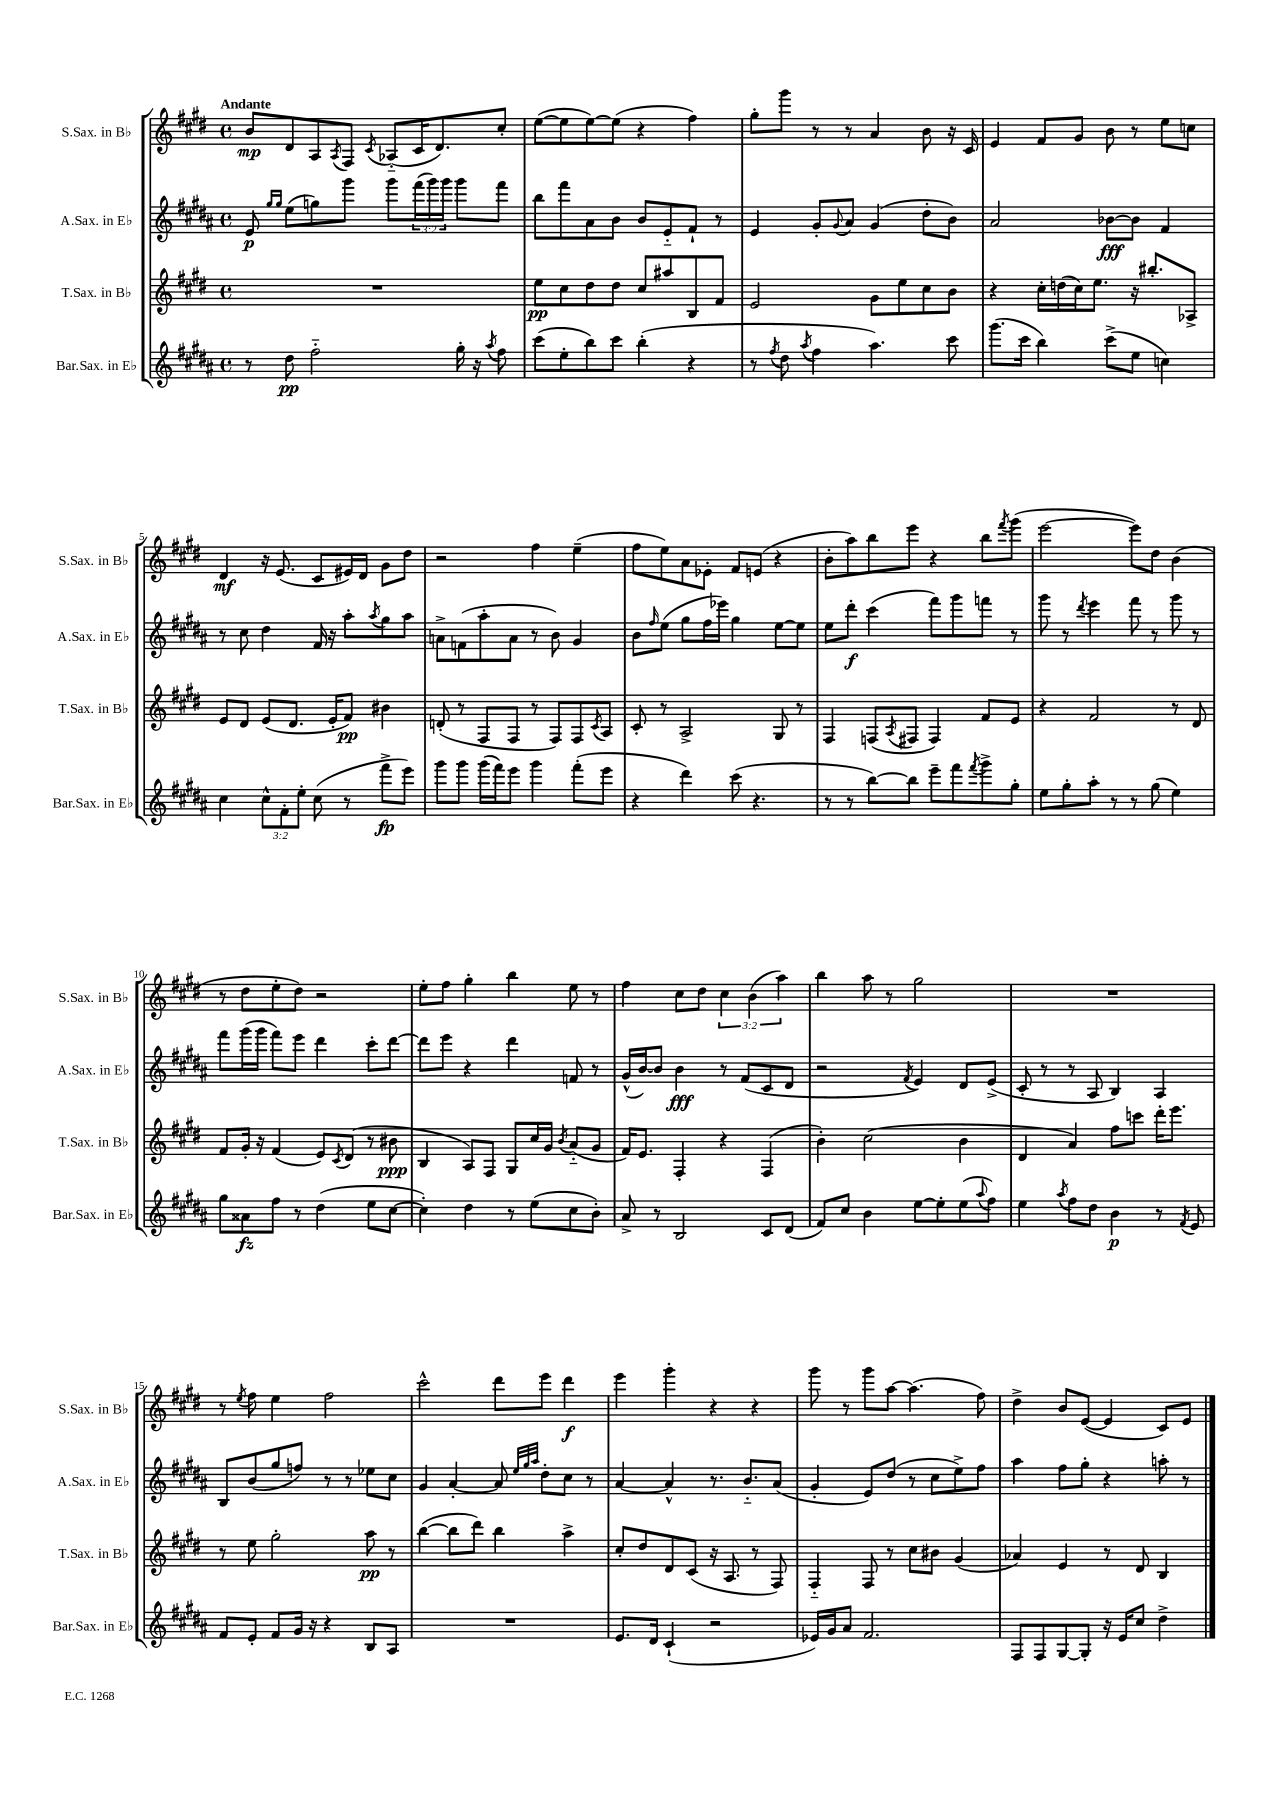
<<
\new StaffGroup <<
\new Staff = "s0" \with { instrumentName = "S.Sax. in Bb" shortInstrumentName = "S.Sax. in Bb" } {
    \clef treble \key e \major \defaultTimeSignature \time 4/4 \override Staff.TupletNumber.text = #tuplet-number::calc-fraction-text \tempo "Andante"
    b'8\mp dis'8 a8 \acciaccatura { a8 } fis8 \acciaccatura { cis'8 } aes8-_( cis'16 dis'8.) cis''8-. |
    e''8~( e''8 e''8~) e''8( r4 fis''4) |
    gis''8-. gis'''8 r8 r8 a'4 b'8 r16 cis'16 |
    e'4 fis'8 gis'8 b'8 r8 e''8 c''8 |
    dis'4\mf r16 e'8.( cis'8 eis'16) dis'16 gis'8 dis''8 |
    r2 fis''4 e''4--( |
    fis''8 e''8) a'8 ees'8-. fis'8 e'8( r4 |
    b'8-. a''8) b''8 e'''8 r4 b''8 \acciaccatura { fis'''8 } gis'''8( |
    e'''2~ e'''8) dis''8 b'4( |
    r8 dis''8 e''8-. dis''8) r2 |
    e''8-. fis''8 gis''4-. b''4 e''8 r8 |
    fis''4 cis''8 dis''8 \tuplet 3/2 { cis''4 b'4( a''4) } |
    b''4 a''8 r8 gis''2 |
    R1 |
    r8 \acciaccatura { e''8 } fis''8 e''4 fis''2 |
    cis'''2-^ dis'''8 e'''8 dis'''4\f |
    e'''4 gis'''4-. r4 r4 |
    gis'''8 r8 gis'''8 a''8~ a''4.( fis''8) |
    dis''4-> b'8 e'8~( e'4 cis'8) e'8 \bar "|." |
}
\new Staff = "s1" \with { instrumentName = "A.Sax. in Eb" shortInstrumentName = "A.Sax. in Eb" } {
    \clef treble \key b \major \defaultTimeSignature \time 4/4 \override Staff.TupletNumber.text = #tuplet-number::calc-fraction-text
    e'8\p \grace { gis''16 gis''16 } e''8( g''8) gis'''8 gis'''8 \tuplet 3/2 { fis'''16( gis'''16) gis'''16 } gis'''8 fis'''8 |
    b''8 fis'''8 ais'8 b'8 b'8 e'8-_ fis'8-! r8 |
    e'4 gis'8-. \appoggiatura { gis'8 } ais'8 gis'4( dis''8-. b'8) |
    ais'2 bes'8~\fff bes'8 fis'4 |
    r8 cis''8 dis''4 fis'16 r16 ais''8-. \acciaccatura { ais''8 } gis''8 ais''8 |
    a'8-> f'8( ais''8-. a'8 r8 b'8) gis'4 |
    b'8 \grace { fis''16 } e''8( gis''8 fis''16 ees'''16) gis''4 e''8~ e''8 |
    e''8 dis'''8-.\f cis'''4( fis'''8) gis'''8 f'''8 r8 |
    gis'''8 r8 \acciaccatura { dis'''8 } e'''4 fis'''8 r8 gis'''8 r8 |
    fis'''8 gis'''16( gis'''16 fis'''8) e'''8 dis'''4 cis'''8-. dis'''8~ |
    dis'''8 e'''8 r4 dis'''4 f'8 r8 |
    gis'16-^( b'16~) b'8 b'4\fff r8 fis'8( cis'8 dis'8 |
    r2 \acciaccatura { fis'8 } e'4) dis'8 e'8->( |
    cis'8-. r8 r8 ais8 b4) ais4 |
    b8 b'8( gis''8 f''8) r8 r8 ees''8 cis''8 |
    gis'4 ais'4~-. ais'8 \grace { e''32 gis''32 ais''32 } dis''8-. cis''8 r8 |
    ais'4~ ais'4-^ r8. b'8.-_ ais'8( |
    gis'4-. e'8) dis''8( r8 cis''8 e''8->) fis''8 |
    ais''4 fis''8 gis''8-. r4 a''8-. r8 \bar "|." |
}
\new Staff = "s2" \with { instrumentName = "T.Sax. in Bb" shortInstrumentName = "T.Sax. in Bb" } {
    \clef treble \key e \major \defaultTimeSignature \time 4/4
    R1 |
    e''8\pp cis''8 dis''8 dis''8 cis''8 ais''8 b8 fis'8 |
    e'2 gis'8 e''8 cis''8 b'8 |
    r4 cis''16-. d''16( cis''16) e''8. r16 bis''8.-. aes8-> |
    e'8 dis'8 e'8( dis'8. e'16-. fis'8\pp) bis'4 |
    d'8-.( r8 fis8 fis8 r8 fis8) fis8 \acciaccatura { cis'8 } a8 |
    cis'8-. r8 a2-> gis8 r8 |
    fis4 f8( \acciaccatura { a8 } fis8 fis4) fis'8 e'8 |
    r4 fis'2 r8 dis'8 |
    fis'8 gis'16-. r16 fis'4( e'8) \acciaccatura { cis'8 } dis'8( r8 bis'8\ppp |
    b4 a8) fis8 gis8 cis''16 gis'16 \acciaccatura { b'8 } a'8-_( gis'8 |
    fis'16) e'8. fis4-. r4 fis4( |
    b'4-.) cis''2( b'4 |
    dis'4 a'4) fis''8 c'''8 dis'''16-. e'''8. |
    r8 e''8 gis''2-. a''8\pp r8 |
    b''4~( b''8 dis'''8) b''4 a''4-> |
    cis''8-. dis''8 dis'8 cis'8( r16 a8. r8 fis8) |
    fis4-_ fis8 r8 cis''8 bis'8 gis'4( |
    aes'4) e'4 r8 dis'8 b4 \bar "|." |
}
\new Staff = "s3" \with { instrumentName = "Bar.Sax. in Eb" shortInstrumentName = "Bar.Sax. in Eb" } {
    \clef treble \key b \major \defaultTimeSignature \time 4/4 \override Staff.TupletNumber.text = #tuplet-number::calc-fraction-text
    r8 dis''8\pp fis''2-_ gis''16-. r16 \acciaccatura { ais''8 } fis''8 |
    cis'''8( e''8-. b''8) cis'''8 b''4-.( r4 |
    r8 \acciaccatura { fis''8 } dis''8 \acciaccatura { ais''8 } fis''4 ais''4.) cis'''8 |
    gis'''8.( cis'''16 b''4) cis'''8->( e''8 c''4) |
    cis''4 \tuplet 3/2 { cis''8-^ fis'8-. e''8-. } cis''8( r8 fis'''8->\fp e'''8) |
    gis'''8 gis'''8 gis'''16( fis'''16) e'''8 gis'''4 fis'''8-.( e'''8 |
    r4 dis'''4) cis'''8( r4. |
    r8 r8 b''8~) b''8 e'''8-- fis'''8 \acciaccatura { fis'''8 } gis'''8-> gis''8-. |
    e''8 gis''8-. ais''8-. r8 r8 gis''8( e''4) |
    gis''8 aisis'8\fz fis''8 r8 dis''4( e''8 cis''8~ |
    cis''4-.) dis''4 r8 e''8( cis''8 b'8-.) |
    ais'8-> r8 b2 cis'8 dis'8( |
    fis'8) cis''8 b'4 e''8~ e''8-. e''8( \appoggiatura { ais''8 } fis''8) |
    e''4 \acciaccatura { ais''8 } fis''8 dis''8 b'4\p r8 \acciaccatura { fis'8 } e'8 |
    fis'8 e'8-. fis'8 gis'16 r16 r4 b8 ais8 |
    R1 |
    e'8. dis'16 cis'4-!( r2 |
    ees'16) gis'16 ais'8 fis'2. |
    fis8 fis8 gis8~ gis8-. r16 e'16 cis''8 dis''4-> \bar "|." |
}
>>
>>
